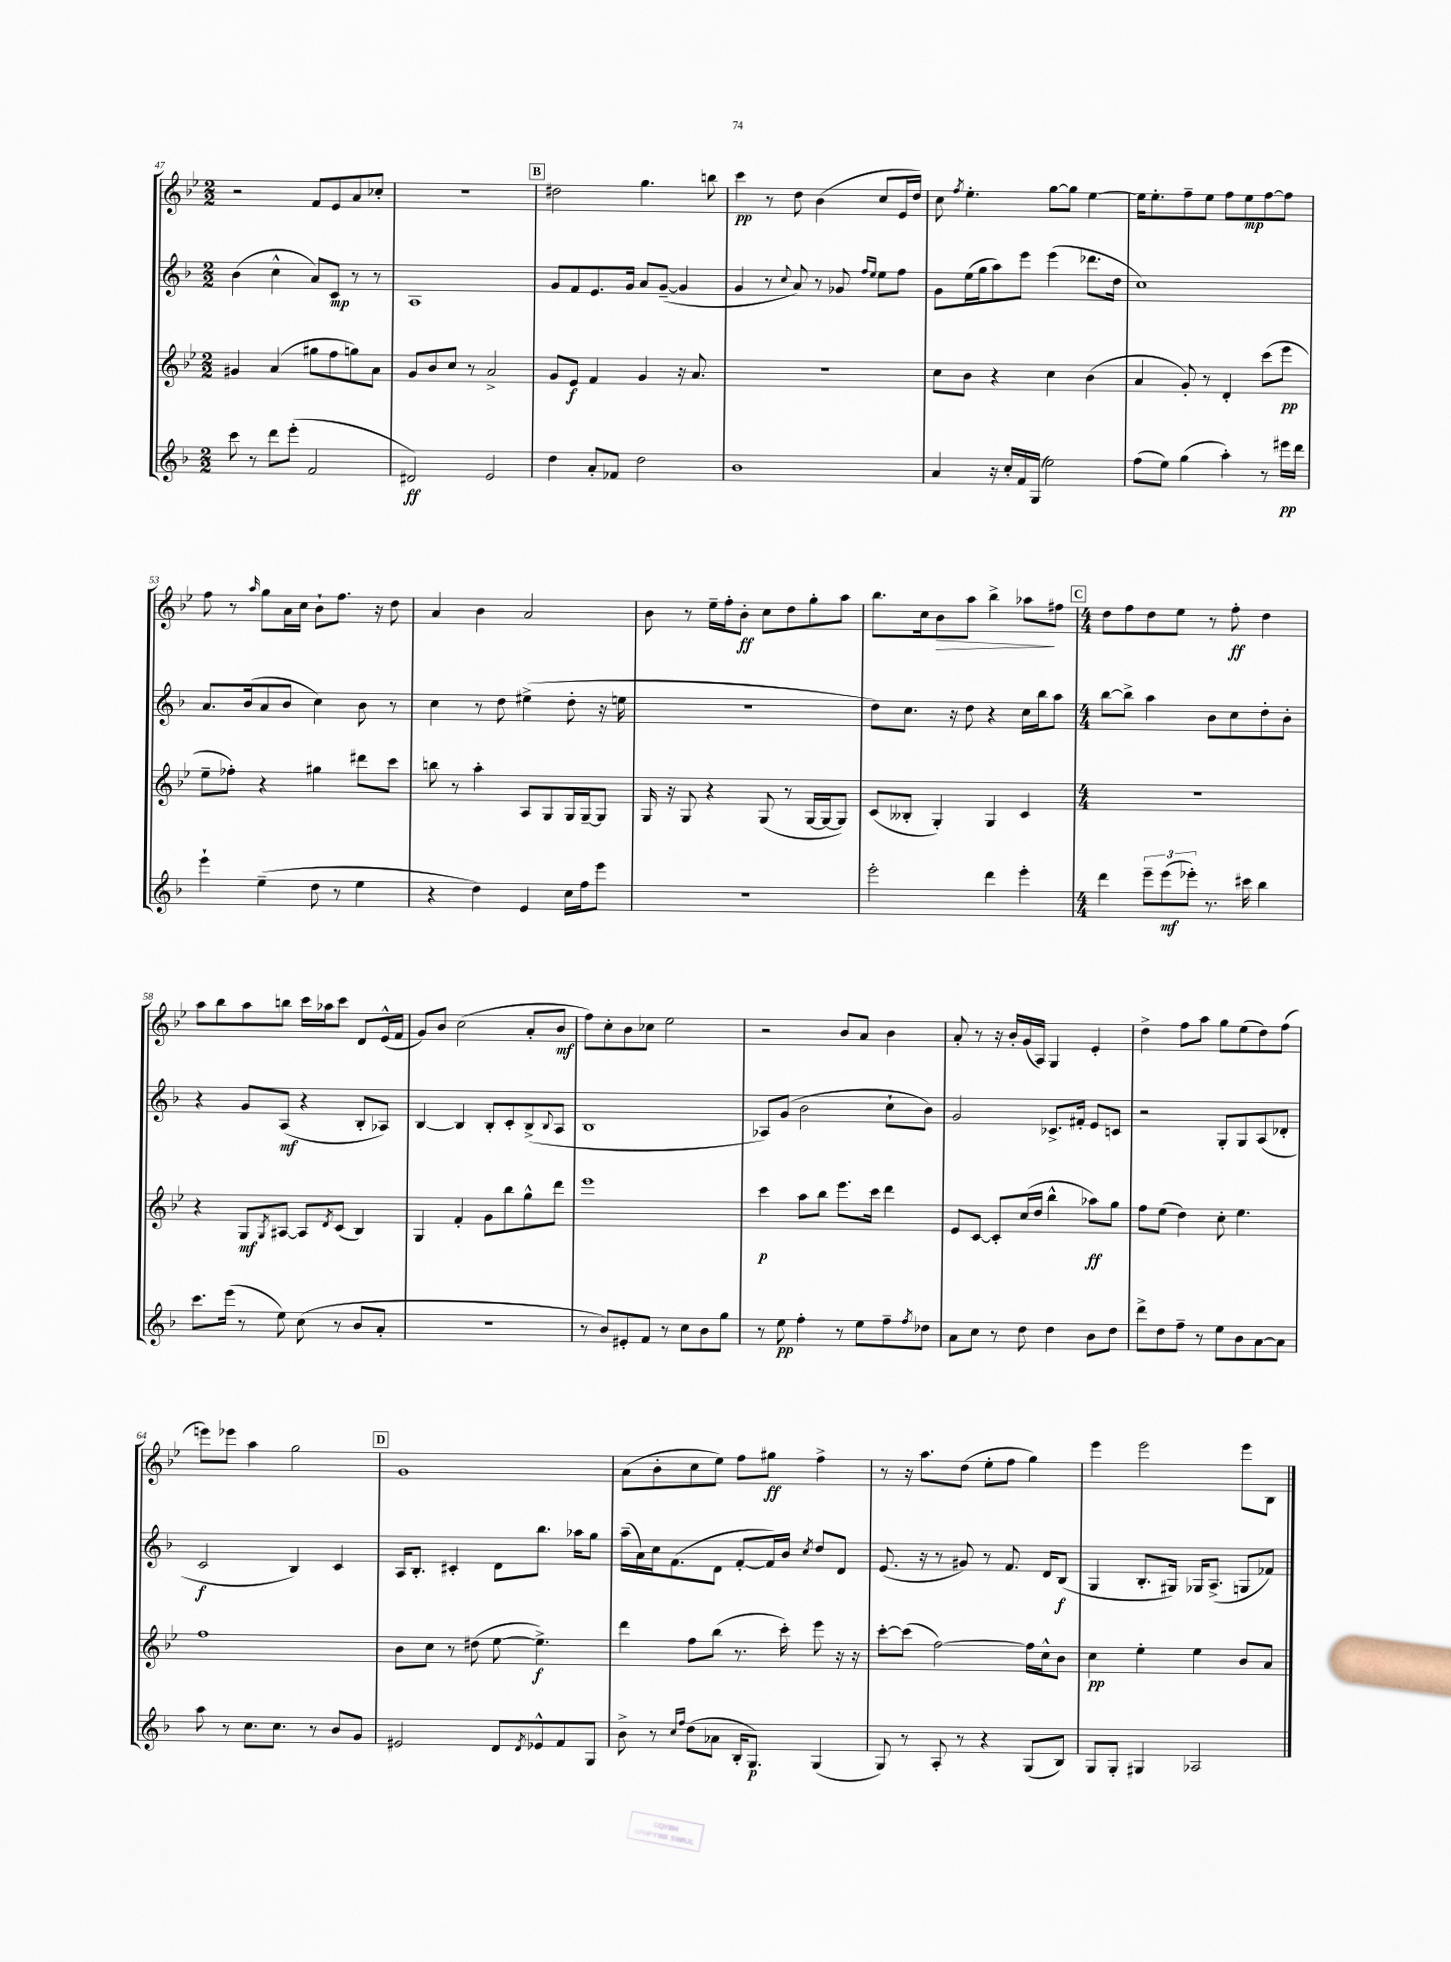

**kern	**dynam	**kern	**dynam	**kern	**dynam	**kern	**dynam
*part4	*part4	*part3	*part3	*part2	*part2	*part1	*part1
*staff4	*staff4	*staff3	*staff3	*staff2	*staff2	*staff1	*staff1
*clefG2	*	*clefG2	*	*clefG2	*	*clefG2	*
*k[b-]	*	*k[b-e-]	*	*k[b-]	*	*k[b-e-]	*
*M2/2	*	*M2/2	*	*M2/2	*	*M2/2	*
=47	=47	=47	=47	=47	=47	=47	=47
8ccc\	.	4g#X/	.	(4b-\	.	2r	.
8r	.	.	.	.	.	.	.
8ddd\L	.	(4a/	.	4cc^^\	.	.	.
(8eee'\J	.	.	.	.	.	.	.
2f/	.	8gg#X\L	.	8a/L)	.	8f/L	.
.	.	8ff\	.	8c/J	mp	8e-/	.
.	.	8ggn\)	.	8r	.	8a/	.
.	.	8a\J	.	8r	.	8cc-X'/J	.
=48	=48	=48	=48	=48	=48	=48	=48
2d#X/)	ff	8g/L	.	1A	.	1r	.
.	.	8b-/	.	.	.	.	.
.	.	8cc/J	.	.	.	.	.
.	.	8r	.	.	.	.	.
2e/	.	2a^/	.	.	.	.	.
!!LO:REH:place=s1:t=B
=49	=49	=49	=49	=49	=49	=49	=49
4dd\	.	8g/L	.	8g/L	.	2dd#X\	.
.	.	8e-/J	f	8f/	.	.	.
8a'/L	.	4f/	.	8.e/	.	.	.
8f-X/J	.	.	.	.	.	.	.
.	.	.	.	16g/Jk	.	.	.
2dd\	.	4g/	.	8a/L	.	4.gg\	.
.	.	.	.	([8g~/J	.	.	.
.	.	16r	.	4g/]	.	.	.
.	.	8.a/	.	.	.	.	.
.	.	.	.	.	.	8bbn\	.
=50	=50	=50	=50	=50	=50	=50	=50
1b-	.	1r	.	4g/	.	4ccc\	pp
.	.	.	.	8r	.	8r	.
.	.	.	.	8qqcc/	.	.	.
.	.	.	.	8a/)	.	8dd\	.
.	.	.	.	8r	.	(4b-\	.
.	.	.	.	8g-X/	.	.	.
.	.	.	.	16qqff/LL	.	.	.
.	.	.	.	16qqee/JJ	.	.	.
.	.	.	.	8ee\L	.	8cc/L	.
.	.	.	.	8ff\J	.	16e-/L	.
.	.	.	.	.	.	16dd/JJ)	.
=51	=51	=51	=51	=51	=51	=51	=51
4a/	.	8cc\L	.	8g\L	.	8cc\	.
.	.	.	.	.	.	8qff/	.
.	.	8b-\J	.	(16ee\L	.	4.ee-'\	.
.	.	.	.	16gg\J	.	.	.
16r	.	4r	.	8aa\)	.	.	.
16cc'/LL	.	.	.	.	.	.	.
16f/	.	.	.	8eee\J	.	.	.
(16G/JJ	.	.	.	.	.	.	.
2ee\)	.	4cc\	.	(4eee\	.	[8gg\L	.
.	.	.	.	.	.	8gg\J]	.
.	.	(4b-\	.	8.ddd-X\L	.	[4ee-\	.
.	.	.	.	16dd\Jk	.	.	.
=52	=52	=52	=52	=52	=52	=52	=52
(8ff\L	.	4a/	.	1cc)	.	16ee-\KL]	.
.	.	.	.	.	.	8.ee-'\	.
8ee\J)	.	.	.	.	.	.	.
(4gg\	.	8g'/)	.	.	.	8ff~\	.
.	.	8r	.	.	.	8ee-\J	.
4aa'\)	.	4d'/	.	.	.	8ff\L	.
.	.	.	.	.	.	8ee-\	mp
8r	.	(8ccc\L	.	.	.	[8ff\	.
16eee#X\LL	pp	8eee-\J	pp	.	.	8ff\J]	.
16ddd\JJ	.	.	.	.	.	.	.
!!LO:LB:g=z
=53	=53	=53	=53	=53	=53	=53	=53
4eee`\	.	8ee-~\L	.	8.a/L	.	8ff\	.
.	.	8ff-X'\J)	.	.	.	8r	.
.	.	.	.	(16b-/k	.	.	.
.	.	.	.	.	.	16qqaa/	.
(4ee~\	.	4r	.	8a/	.	8gg\L	.
.	.	.	.	8b-/J	.	16a\L	.
.	.	.	.	.	.	16cc\JJ	.
8dd\	.	4gg#X\	.	4cc\)	.	8b-`\L	.
8r	.	.	.	.	.	8.ff\J	.
4ee\	.	8ddd#X\L	.	8b-\	.	.	.
.	.	.	.	.	.	16r	.
.	.	8ccc\J	.	8r	.	8dd\	.
=54	=54	=54	=54	=54	=54	=54	=54
4r	.	8bbn\	.	4cc\	.	4a/	.
.	.	8r	.	.	.	.	.
4dd\)	.	4aa'\	.	8r	.	4b-\	.
.	.	.	.	8dd\	.	.	.
4e/	.	8A/L	.	(4ee#X^\	.	2a/	.
.	.	8G/	.	.	.	.	.
16cc\LL	.	16G/L	.	8dd'\	.	.	.
16ff\J	.	[16G~/J	.	.	.	.	.
8eee\J	.	8G/J]	.	16r	.	.	.
.	.	.	.	16een\	.	.	.
=55	=55	=55	=55	=55	=55	=55	=55
1r	.	16G/	.	1r	.	8b-\	.
.	.	16r	.	.	.	.	.
.	.	8G/	.	.	.	8r	.
.	.	4r	.	.	.	16ee-~\LL	.
.	.	.	.	.	.	16ff'\J	.
.	.	.	.	.	.	8b-'\J	ff
.	.	(8G/	.	.	.	8cc\L	.
.	.	8r	.	.	.	8dd\	.
.	.	[16G/LL	.	.	.	8gg'\	.
.	.	16G/J_	.	.	.	.	.
.	.	8G/J])	.	.	.	8aa\J	.
=56	=56	=56	=56	=56	=56	=56	=56
2eee'\	.	(8c/L	.	8dd\L)	.	8.bb-\L	.
.	.	8B--X'/J	.	8.cc\J	.	.	.
.	.	.	.	.	.	16cc\k	.
!	!	!	!	!	!	!	!LO:HP:b
.	.	4G'/)	.	.	.	8b-\	>
.	.	.	.	16r	.	.	.
.	.	.	.	8dd\	.	8aa\J	.
4ddd\	.	4G/	.	4r	.	4bb-^\	.
4eee'\	.	4c/	.	16cc\LL	.	8aa-X\L	.
.	.	.	.	16bb-\J	.	.	.
.	.	.	.	8aa\J	.	8ff#X\J	]
!!LO:REH:place=s1:t=C
=57	=57	=57	=57	=57	=57	=57	=57
*M4/4	*	*M4/4	*	*M4/4	*	*M4/4	*
4ddd\	.	1r	.	[8bb-\L	.	8dd\L	.
.	.	.	.	8bb-^\J]	.	8ff\	.
12eee~\L	.	.	.	4aa\	.	8dd\	.
(12eee\	mf	.	.	.	.	.	.
.	.	.	.	.	.	8ee-\J	.
12eee-X'\J)	.	.	.	.	.	.	.
8.r	.	.	.	8b-\L	.	8r	.
.	.	.	.	8cc\	.	8ff'\	ff
16ccc#X\	.	.	.	.	.	.	.
4bb-\	.	.	.	8dd'\	.	4dd\	.
.	.	.	.	8b-'\J	.	.	.
!!LO:LB:g=z
=58	=58	=58	=58	=58	=58	=58	=58
8.ccc\L	.	4r	.	4r	.	8aa\L	.
.	.	.	.	.	.	8bb-\	.
(16eee\Jk	.	.	.	.	.	.	.
8r	.	8G/L	mf	8g/L	.	8aa\	.
.	.	8qG/	.	.	.	.	.
8ee\)	.	[8A#X/J	.	(8A/J	mf	8bbn\J	.
(8cc\	.	8A#/L]	.	4r	.	16ccc\LL	.
.	.	.	.	.	.	16aa-X\J	.
.	.	8qd/	.	.	.	.	.
8r	.	(8c/J	.	.	.	8ccc\J	.
8b-/L	.	4B-/)	.	8B-'/L	.	8d/L	.
8a'/J	.	.	.	8A-X/J)	.	(16e-^^/L	.
.	.	.	.	.	.	16f/JJ	.
=59	=59	=59	=59	=59	=59	=59	=59
1r	.	4G/	.	[4B-/	.	8g/L)	.
.	.	.	.	.	.	8b-/J	.
.	.	4f'/	.	4B-/]	.	(2cc\	.
.	.	8g\L	.	8B-'/L	.	.	.
.	.	8bb-\	.	8c'/	.	.	.
.	.	8gg^^\	.	(8B-^/	.	8a'/L	.
.	.	.	.	8qqB-/	.	.	.
.	.	8ddd\J	.	8A/J	.	8b-/J	mf
=60	=60	=60	=60	=60	=60	=60	=60
8r	.	1eee-	.	1B-	.	8ff\L)	.
8b-/L)	.	.	.	.	.	8cc'\	.
8e#X'/	.	.	.	.	.	8b-\	.
8f/J	.	.	.	.	.	8cc-X\J	.
8r	.	.	.	.	.	2ee-\	.
8cc\L	.	.	.	.	.	.	.
8b-\	.	.	.	.	.	.	.
8gg\J	.	.	.	.	.	.	.
=61	=61	=61	=61	=61	=61	=61	=61
8r	.	4ccc\	p	8A-X/L)	.	2r	.
8ee\	pp	.	.	(8g/J	.	.	.
4ff'\	.	8aa\L	.	2b-\	.	.	.
.	.	8bb-\J	.	.	.	.	.
8r	.	8.eee-\L	.	.	.	8b-/L	.
8ee\L	.	.	.	.	.	8a/J	.
.	.	16ccc\Jk	.	.	.	.	.
8ff~\	.	4ddd\	.	8cc`\L	.	4b-\	.
8qff/	.	.	.	.	.	.	.
8dd-X\J	.	.	.	8b-\J)	.	.	.
=62	=62	=62	=62	=62	=62	=62	=62
8a\L	.	8e-/L	.	2g/	.	8a'/	.
8cc\J	.	[8c/J	.	.	.	8r	.
8r	.	8c'/L]	.	.	.	16r	.
.	.	.	.	.	.	16b-'/LL	.
8dd\	.	(16cc/L	.	.	.	(16g/	.
.	.	16dd/JJ	.	.	.	16A/JJ)	.
4dd\	.	4bb-^^\	.	8.c-X^/L	.	4G/	.
.	.	.	.	16f#X'/Jk	.	.	.
8b-\L	.	8aa-X\L)	ff	8e/L	.	4e-'/	.
8dd\J	.	8gg\J	.	8cn/J	.	.	.
=63	=63	=63	=63	=63	=63	=63	=63
8ddd^\L	.	8ff\L	.	2r	.	4dd^\	.
8dd\	.	(8ee-\J	.	.	.	.	.
8ff~\J	.	4dd\)	.	.	.	8ff\L	.
8r	.	.	.	.	.	8aa\J	.
8ee\L	.	8cc'\	.	8G'/L	.	8gg\L	.
8b-\	.	4.ee-\	.	8G/	.	(8ee-\	.
[8a\	.	.	.	(8A/	.	8dd\)	.
8a\J]	.	.	.	8d-X'/J	.	(8ff\J	.
!!LO:LB:g=z
=64	=64	=64	=64	=64	=64	=64	=64
8aa\	.	1ff	.	2c/	f	8eeen\L)	.
8r	.	.	.	.	.	8eee-X\J	.
8.cc\L	.	.	.	.	.	4aa\	.
8.cc\J	.	.	.	.	.	.	.
.	.	.	.	4B-/)	.	2gg\	.
8r	.	.	.	.	.	.	.
8b-/L	.	.	.	4c/	.	.	.
8g/J	.	.	.	.	.	.	.
!!LO:REH:place=s1:t=D
=65	=65	=65	=65	=65	=65	=65	=65
2e#X/	.	8b-\L	.	16A/KL	.	1g	.
.	.	.	.	8.B-'/J	.	.	.
.	.	8cc\J	.	.	.	.	.
.	.	8r	.	4c#X'/	.	.	.
.	.	(8dd#X\	.	.	.	.	.
8d/L	.	[8ee-\	.	8d\L	.	.	.
8qd/	.	.	.	.	.	.	.
8e-X^^/	.	4.ee-^\])	f	8.bb-\J	.	.	.
8f/	.	.	.	.	.	.	.
.	.	.	.	16aa-X\KL	.	.	.
8G/J	.	.	.	8gg\J	.	.	.
=66	=66	=66	=66	=66	=66	=66	=66
8b-^\	.	4ddd\	.	(16aa~\LL	.	(8a\L	.
.	.	.	.	16a\)	.	.	.
8r	.	.	.	16cc\J	.	8b-'\	.
.	.	.	.	(8.f\	.	.	.
16qqcc/LL	.	.	.	.	.	.	.
16qqff/JJ	.	.	.	.	.	.	.
(8dd\L	.	8ff\L	.	.	.	8cc\	.
8a-X\J	.	(8bb-\J	.	8d\J	.	8ee-\J)	.
16B-'/KL	.	8.r	.	[8f'/L	.	8ff\L	.
8.G/J)	p	.	.	.	.	.	.
.	.	.	.	16f/L])	.	8gg#X\J	ff
.	.	16ccc'\)	.	16b-/JJ	.	.	.
.	.	.	.	8qcc/	.	.	.
(4G/	.	8eee-\	.	8dd/L	.	4ff^\	.
.	.	16r	.	8d/J	.	.	.
.	.	16r	.	.	.	.	.
=67	=67	=67	=67	=67	=67	=67	=67
8G/)	.	[8ccc'\L	.	(8.e/	.	8r	.
8r	.	(8ccc\J]	.	.	.	16r	.
.	.	.	.	16r	.	8.aa\L	.
8A'/	.	[2ff\)	.	8r	.	.	.
8r	.	.	.	8g#X/)	.	(8dd\J	.
4r	.	.	.	8r	.	8ee-'\L	.
.	.	.	.	8.f/	.	8ff\J	.
(8G/L	.	16ff\LL]	.	.	.	4gg\)	.
.	.	16cc^^\J	.	16d/KL	.	.	.
8B-/J)	.	8b-\J	.	(8B-/J	f	.	.
=68	=68	=68	=68	=68	=68	=68	=68
8G/L	.	4cc\	pp	4G/	.	4eee-\	.
8G'/J	.	.	.	.	.	.	.
4G#X/	.	4ee-'\	.	8.B-'/L	.	2eee-\	.
.	.	.	.	16G#X/Jk)	.	.	.
2A-X/	.	4ee-\	.	16G-X/KL	.	.	.
.	.	.	.	(8.A^/J	.	.	.
.	.	8b-/L	.	8Gn/L	.	8eee-\L	.
.	.	8a/J	.	8f-X/J)	.	8B-\J	.
==	==	==	==	==	==	==	==
*-	*-	*-	*-	*-	*-	*-	*-
